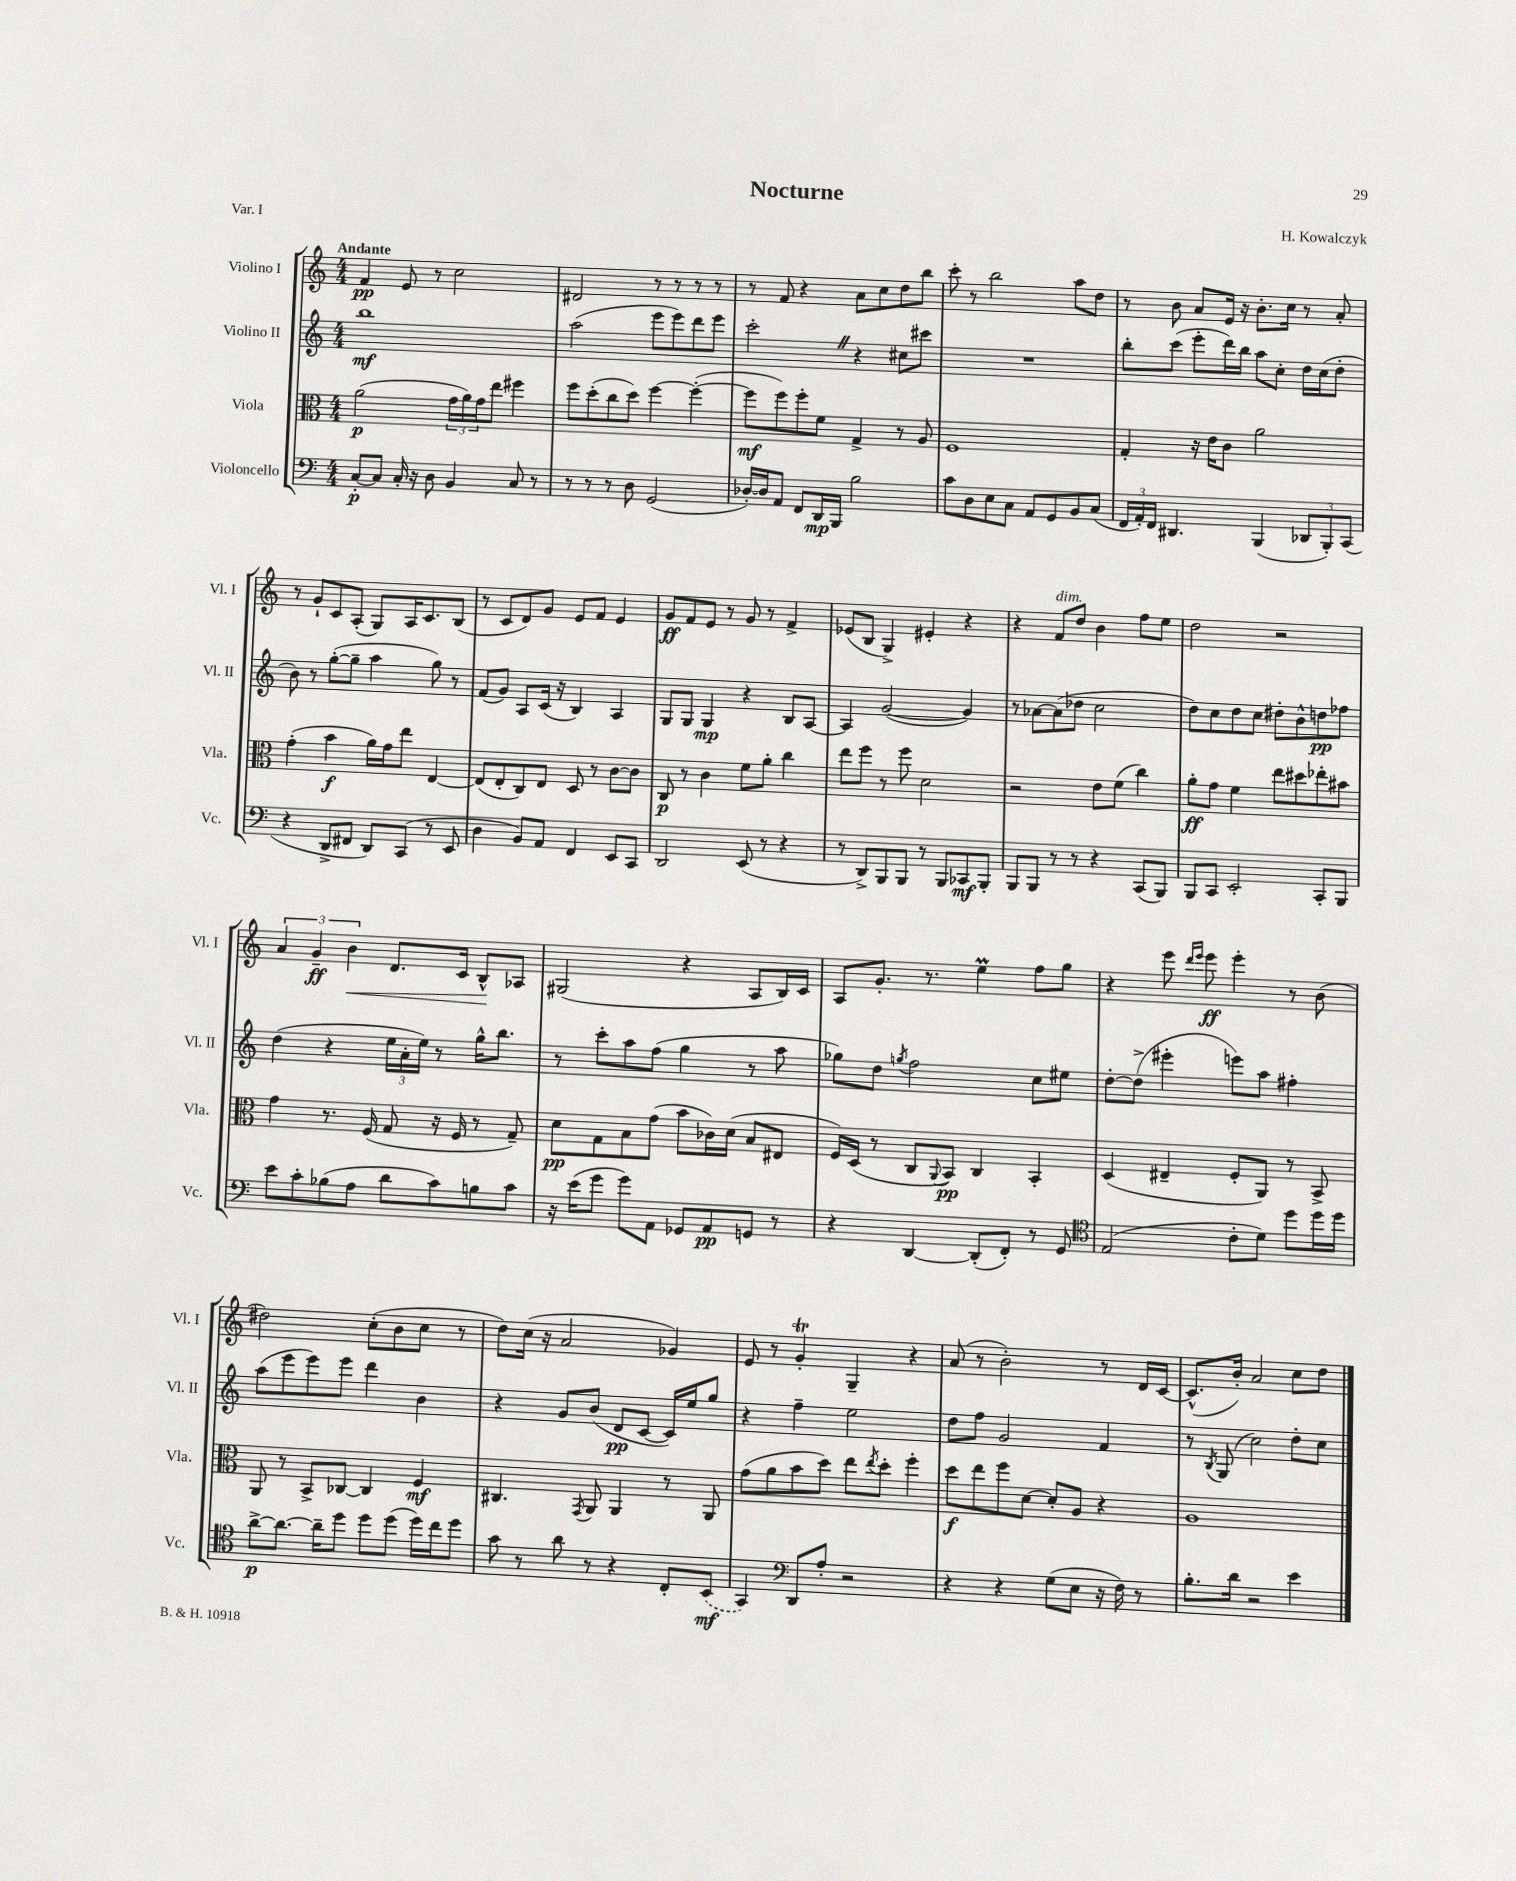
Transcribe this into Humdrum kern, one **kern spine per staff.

**kern	**kern	**kern	**kern
*staff4	*staff3	*staff2	*staff1
*clefF4	*clefC3	*clefG2	*clefG2
*k[]	*k[]	*k[]	*k[]
*M4/4	*M4/4	*M4/4	*M4/4
[8C'	(2a	1bb	4f
8C]	.	.	.
16C'	.	.	8e
16r	.	.	.
8D	.	.	8r
4BB	24g	.	2cc
.	24a)	.	.
.	24g	.	.
.	8ee	.	.
8C	4ff#	.	.
8r	.	.	.
=	=	=	=
8r	8ff	(2aa	2d#
8r	(8dd'	.	.
8r	8cc	.	.
8D	8dd)	.	.
(2GG	[4ff	8eee	8r
.	.	8eee)	8r
.	(4ff'_	8ddd	8r
.	.	8eee	8r
=	=	=	=
[16D-')	8ff]	2ccc'	8r
16D-]	.	.	.
8AA	8ff)	.	8f
8FF	8ff'	.	4r
16DD	8f	.	.
16BBB	.	.	.
2B	4G^	4r	8a
.	.	.	8cc
.	8r	8cc#	8dd
.	8A	8ccc#	8bb
=	=	=	=
8c	1F	1r	8ccc'
8D	.	.	8r
8E	.	.	2bb
8C	.	.	.
8AA	.	.	.
8GG	.	.	.
8BB	.	.	8aa
(8C	.	.	8dd
=	=	=	=
24FF	4G'	8bb'	8r
24AA')	.	.	.
24FF	.	.	.
4.DD#	.	(8ccc	8b
.	16r	8eee'	8a
.	16e	.	.
.	8c	16ddd)	16e
.	.	16bb	16r
(4BBB	2a	8aa	8.b'
.	.	8cc'	.
.	.	.	16cc
12DD-	.	16dd	8r
.	.	(16cc	.
12BBB')	.	.	.
.	.	8dd'	8a'
(12CC	.	.	.
=	=	=	=
4r	(4g'	8b)	8r
.	.	8r	8g`
8DD^	4b	([8gg'	8c
8FF#	.	8gg~]	(8A'
8DD)	16a)	4aa	8G)
.	16g	.	.
(8CC	8ee	.	16A
.	.	.	8.c
8r	[4E	8gg)	.
8EE	.	8r	(8B
=	=	=	=
4D	(8E]	(8f	8r
.	8E'	8g)	8c
8BB)	8C)	8A	8d)
8AA	8E	(16c	8g
.	.	16r	.
4FF	8D	4B)	8e
.	8r	.	8f
8EE	[8c	4A	4e
8CC	8c]	.	.
=	=	=	=
2DD	8C	8G	8g
.	8r	8G	8f
.	4c	4G	8e
.	.	.	8r
(8EE	8f	4r	8g
8r	8a'	.	8r
4r	4cc	8B	4f^
.	.	[8A	.
=	=	=	=
8r	8ee	4A]	(8e-
8DD^)	8ff	.	8B
8BBB	8r	([2g	4G^)
8BBB	8ff	.	.
8r	2d	.	4e#'
8BBB	.	.	.
8CC-	.	4g])	4r
8BBB'	.	.	.
=	=	=	=
8BBB	2r	8r	4r
8BBB	.	[8a-	.
8r	.	(8a-]	8f
8r	.	8dd-	8dd
4r	8e	2cc	4b
.	(8f	.	.
(8CC	4cc)	.	8ff
8BBB)	.	.	8ee
=	=	=	=
8BBB	8a'	8dd)	2dd
8CC	8g	8cc	.
2EE'	4f	8dd	.
.	.	8cc	.
.	8ee	8dd#'	2r
.	8dd#	8b^^	.
8CC'	8ee-'	8dd	.
8BBB	8b#	8ff-	.
=	=	=	=
8e	4g	(4dd	6a
8c'	.	.	.
.	.	.	6g~
(8B-	8.r	4r	.
.	.	.	6b
8A	.	.	.
.	(16F	.	.
8d	8G	24ee	8.d
.	.	24a'	.
.	.	24ee)	.
8c)	16r	8r	.
.	16F	.	16c
8B	8r	16gg^^	8B^^
.	.	8.bb	.
8c	8G~)	.	8A-
=	=	=	=
16r	8d	8r	(2G#
(16e	.	.	.
8g	8G	8ccc'	.
8g)	8B	8aa	.
8AA	(8g	(8ff	.
8GG-	8b	4gg	4r
8AA	16c-)	.	.
.	(16d	.	.
8GG	8B	8r	8A
8r	8E#	8aa	16B)
.	.	.	16c
=	=	=	=
4r	16F)	8gg-)	8A
.	(16D	.	.
.	8r	8dd	8.g'
.	.	8qgg	.
[4DD	8C	2ff	.
.	.	.	8.r
.	8qqAA	.	.
.	8BB)	.	.
(8DD']	4C	.	4ee
8FF')	.	.	.
8r	4BB'	8cc	8ff
8GG	.	8ee#	8gg
=	=	=	=
*clefC4	*	*	*
(2E	(4D	[8dd'	4r
.	.	(8dd^]	.
.	4E#~	4eee#'	8eee
.	.	.	16qqddd
.	.	.	16qqeee
.	.	.	8eee
8c'	8F'	8eee)	4eee'
8d)	8AA)	8aa	.
8dd	8r	4ff#'	8r
16dd	8BB^	.	(8b
16dd	.	.	.
=	=	=	=
[8a^	8AA	(8aa	2dd#)
8.a_	8r	8eee	.
.	8BB^	8eee)	.
16a~]	.	.	.
8dd	[8C-	8eee	.
8dd	4C-]	4ddd	(8cc'
(8dd	.	.	8b
16dd)	4F	4b	8cc
16cc	.	.	.
8dd	.	.	8r
=	=	=	=
8g	4.C#	4r	8dd)
8r	.	.	(16cc
.	.	.	16r
8a	.	8g	2a
.	8qGG	.	.
8r	8AA	(8b	.
4r	4AA	8d	.
.	.	[8c	.
8C'	8r	16c])	4g-)
.	.	16ee	.
(8BB	8AA	8gg	.
=	=	=	=
4GG)	(8g	4r	8e
.	8a	.	8r
*clefF4	*	*	*
8DD	8b	4ff~	4g'
8A'	8dd)	.	.
2r	8ee	2ee	4G~
.	8qee	.	.
.	8dd'	.	.
.	4ff'	.	4r
=	=	=	=
4r	8dd	8dd	(8a
.	8ee	8ff	8r
4r	8ff	2g	2b')
.	[8d	.	.
(8G	8d']	.	.
8E	8A	.	.
16r	4r	4f	8r
16F)	.	.	.
8r	.	.	16d
.	.	.	[16c
=	=	=	=
8.B'	1A	8r	(8.c^^]
.	.	8qB	.
.	.	(8G	.
16d	.	.	16b')
2r	.	2cc)	2a
4e	.	8dd'	8cc
.	.	8cc	8dd
==	==	==	==
*-	*-	*-	*-
